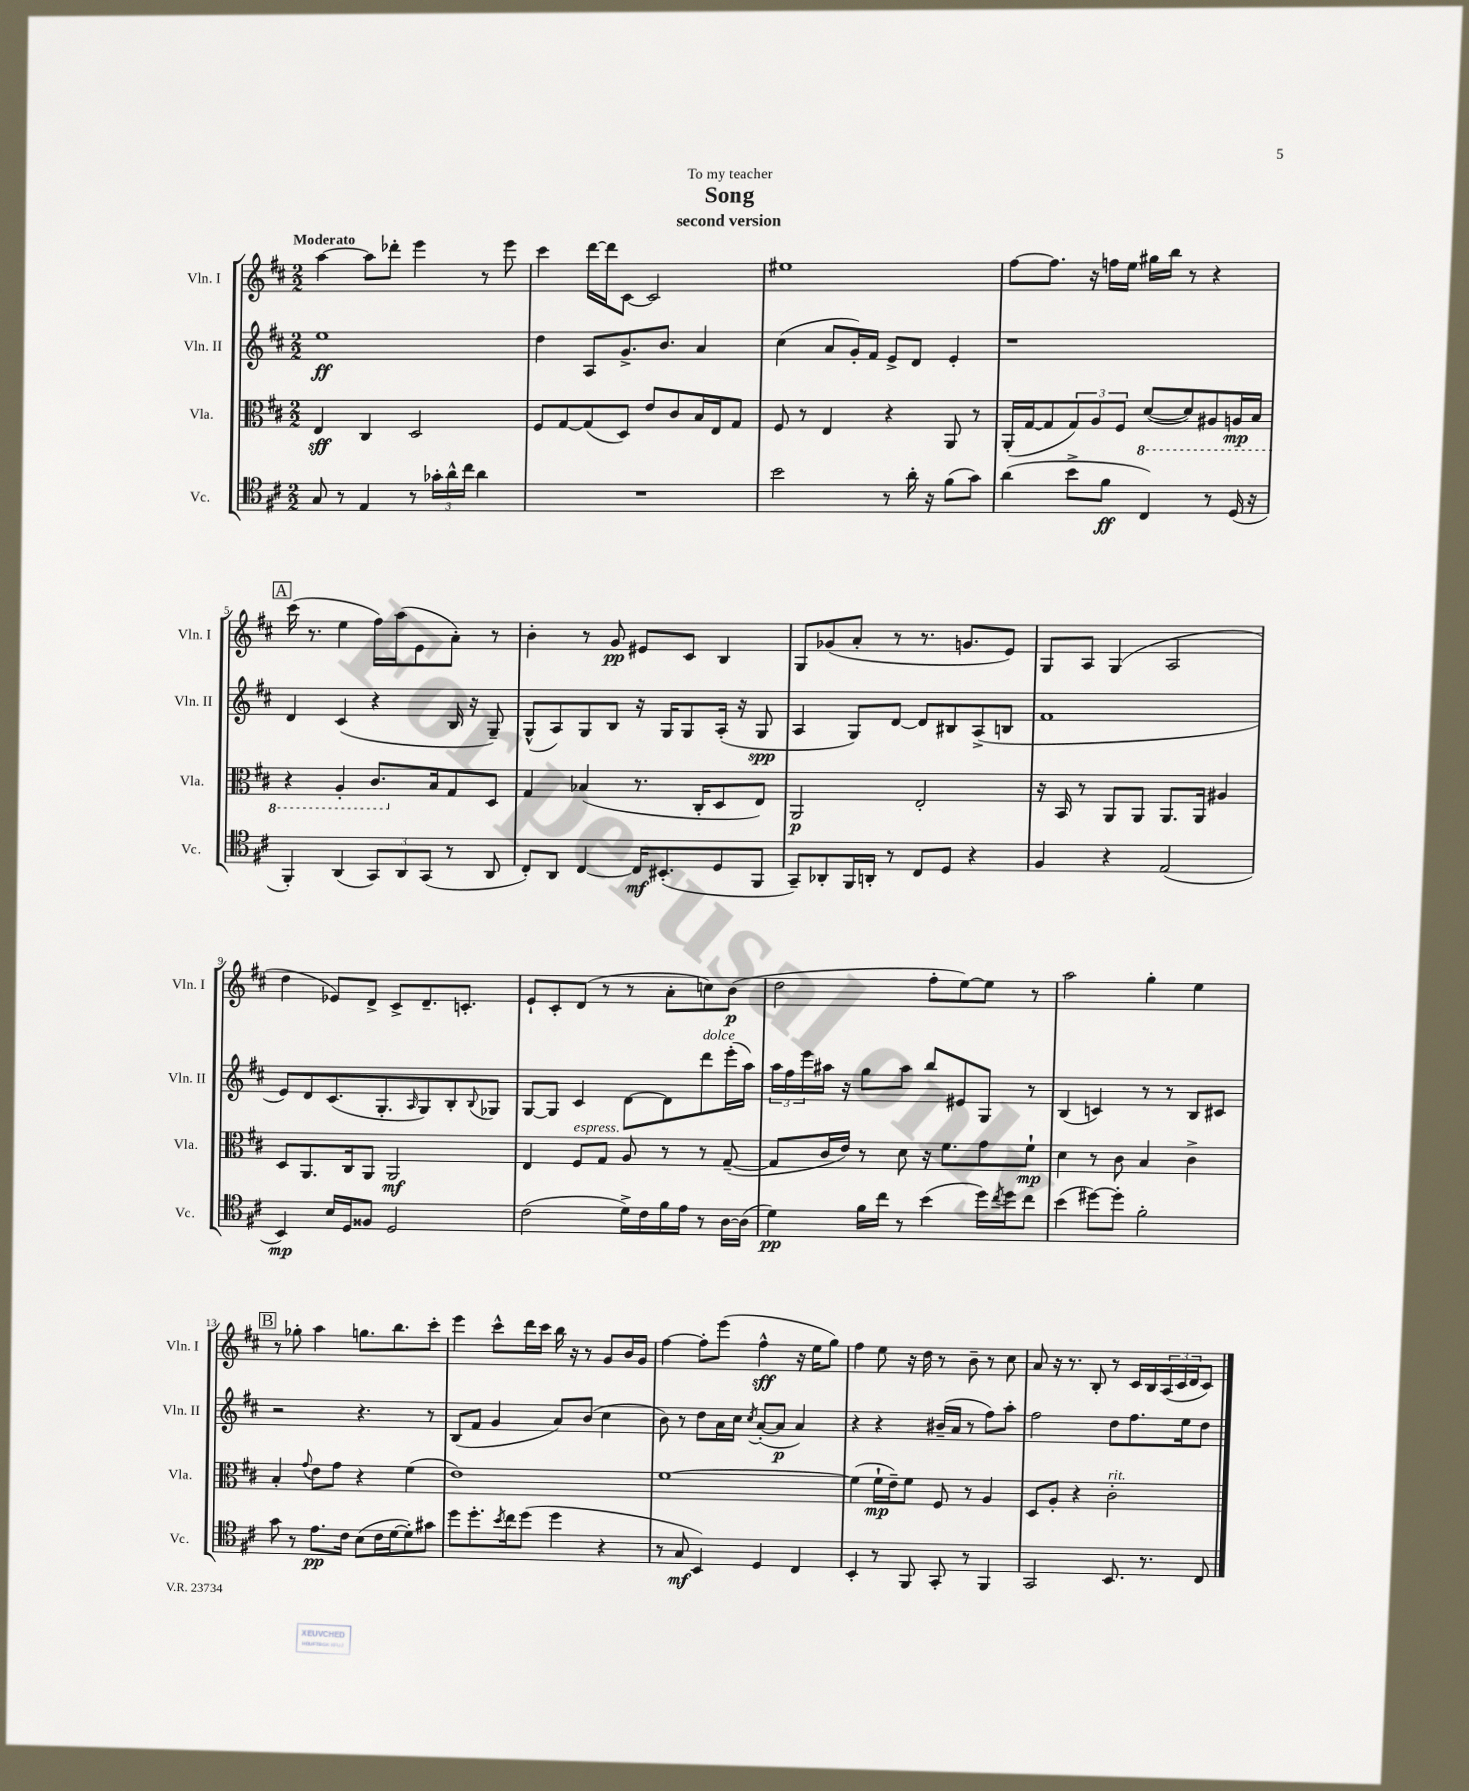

**kern	**kern	**kern	**kern
*staff4	*staff3	*staff2	*staff1
*clefC4	*clefC3	*clefG2	*clefG2
*k[f#c#]	*k[f#c#]	*k[f#c#]	*k[f#c#]
*M2/2	*M2/2	*M2/2	*M2/2
8G	4E	1ee	[4aa
8r	.	.	.
4E	4C#	.	8aa]
.	.	.	8ddd-'
8r	2D	.	4eee
24g-'	.	.	.
24a^^	.	.	.
24cc#	.	.	.
4a	.	.	8r
.	.	.	8eee
=	=	=	=
1r	8F#	4dd	4ccc#
.	[8G	.	.
.	(8G]	8A	[16ddd
.	.	.	16ddd]
.	8D)	8.g^	[8c#
.	8e	.	2c#]
.	.	8.b	.
.	8c#	.	.
.	16B	4a	.
.	16E	.	.
.	8G	.	.
=	=	=	=
2b	8F#	(4cc#	1ee#
.	8r	.	.
.	4E	8a	.
.	.	16g')	.
.	.	16f#	.
8r	4r	8e^	.
16a'	.	8d	.
16r	.	.	.
(8f#	8AA	4e'	.
8g)	8r	.	.
=	=	=	=
(4a	(16AA'	1r	[8ff#
.	[16G	.	.
.	8G]	.	8.ff#]
8b^	12G)	.	.
.	.	.	16r
.	12A	.	.
8f#	.	.	16ff
.	12F#	.	.
.	.	.	16ee
4C#)	([8D	.	16gg#
.	.	.	16bb
.	8D])	.	8r
8r	8AA#	.	4r
(16D	16AA	.	.
16r	16BB	.	.
=	=	=	=
4FF#')	4r	4d	(16ccc#
.	.	.	8.r
(4AA	4AA'	(4c#	4ee
12GG)	8.C#	4r	16ff#)
.	.	.	(16aa
12AA	.	.	.
.	.	.	8e
(12GG	.	.	.
.	16B	.	.
8r	8G	16B	8a')
.	.	16r	.
8AA	8D	8G~)	8r
=	=	=	=
8C#')	4G	(8G^^	4b'
8AA	.	8A)	.
[4C#	(4B-	8G	8r
.	.	8B	8g
16C#]	8.r	16r	8e#
(8.BB#'	.	16G	.
.	.	8G	8c#
.	16C#'	.	.
8D	8D	(16A'	4B
.	.	16r	.
8FF#	8E)	8G	.
=	=	=	=
8GG~)	2AA	4A	8G
8AA-'	.	.	(8g-
16FF#	.	8G)	8a'
16AA'	.	.	.
8r	.	[8d	8r
8C#	2E'	8d]	8.r
8D	.	8B#	.
.	.	.	8.g
4r	.	(8A^	.
.	.	8B	8e)
=	=	=	=
4F#	16r	1f#	8G
.	16BB	.	.
.	8r	.	8A
4r	8AA	.	(4G
.	8AA	.	.
(2E	8.AA	.	2A
.	16AA	.	.
.	4A#	.	.
=	=	=	=
4BB)	8D	8e)	4dd
.	8.AA	8d	.
16B	.	(8.c#	8e-)
16D	16C#	.	.
8F##	8AA	.	8d^
.	.	8.G'	.
2D	2AA	.	8c#^
.	.	16qqA	.
.	.	8G)	8.d~
.	.	8B'	.
.	.	.	8.c'
.	.	8qqB	.
.	.	8G-	.
=	=	=	=
(2c#	4E	[8G	8e`
.	.	8G]	8c#'
.	8F#	4c#	(8d
.	8G	.	8r
16d^)	8A	[8d	8r
16c#	.	.	.
16f#	8r	8d]	8a'
16e	.	.	.
8r	8r	8ddd	8cc)
[16A	([8G~	(16eee'	(8b
(16A]	.	16aa)	.
=	=	=	=
4d)	8G]	24aa	2dd
.	.	24ff#	.
.	.	24eee	.
.	16c#	16aa#	.
.	16e)	16r	.
16f#	8r	8gg	.
16cc#	.	.	.
8r	8d	8aa#	.
(4b	16r	8bb	8ff#'
.	8.f#	.	.
.	.	8e#	[8ee)
16dd)	8g	8G	8ee]
8qcc#	.	.	.
16dd	.	.	.
8cc#	8f#`	8r	8r
=	=	=	=
(4b	4d	(4B	2aa
[8dd#)	8r	4c)	.
8dd#']	8c#	.	.
2f#'	4B	8r	4gg'
.	.	8r	.
.	4c#^	8B	4ee
.	.	8c#	.
=	=	=	=
8g	4B'	2r	8r
8r	.	.	8gg-'
.	8qqg	.	.
8.e	8e	.	4aa
.	8g	.	.
16c#	.	.	.
(8B	4r	4.r	8.gg
16c#	.	.	.
[16d	.	.	8.bb
8d'])	(4f#	.	.
8g#	.	8r	8ccc#'
=	=	=	=
8dd	1e)	(8B	4eee
8.dd'	.	8f#	.
.	.	4g	8ccc#^^
8qb	.	.	.
16cc#	.	.	.
(8dd	.	.	16ddd
.	.	.	16ccc#
4dd	.	8a)	16bb
.	.	.	16r
.	.	(8b	8r
4r	.	4cc#	8g
.	.	.	16b
.	.	.	16g
=	=	=	=
8r	[1f#	8b)	[4ff#
8G	.	8r	.
4BB)	.	8dd	8ff#']
.	.	16a	(8eee
.	.	16cc#	.
.	.	8qcc#	.
4D	.	([8a'	4ff#^^
.	.	8a]	.
4C#	.	4a)	16r
.	.	.	16ee
.	.	.	8gg)
=	=	=	=
4BB'	(4f#]	4r	4ff#
8r	16f#`	4r	8ee
.	16e~)	.	.
8FF#	8f#	.	16r
.	.	.	16dd
8GG'	8F#	(16b#~	8r
.	.	16a	.
8r	8r	8r	8b~
4FF#	4A	8ff#)	8r
.	.	8aa'	8cc#
=	=	=	=
2GG	8D	2ff#	8a
.	8A'	.	16r
.	.	.	8.r
.	4r	.	.
.	.	.	8B'
8.BB	2c#'	8dd	8r
.	.	8.ff#	16c#
8.r	.	.	16B
.	.	.	(24A
.	.	.	24c#
.	.	16ee	.
.	.	.	24d
8C#	.	8dd	8c#)
==	==	==	==
*-	*-	*-	*-
